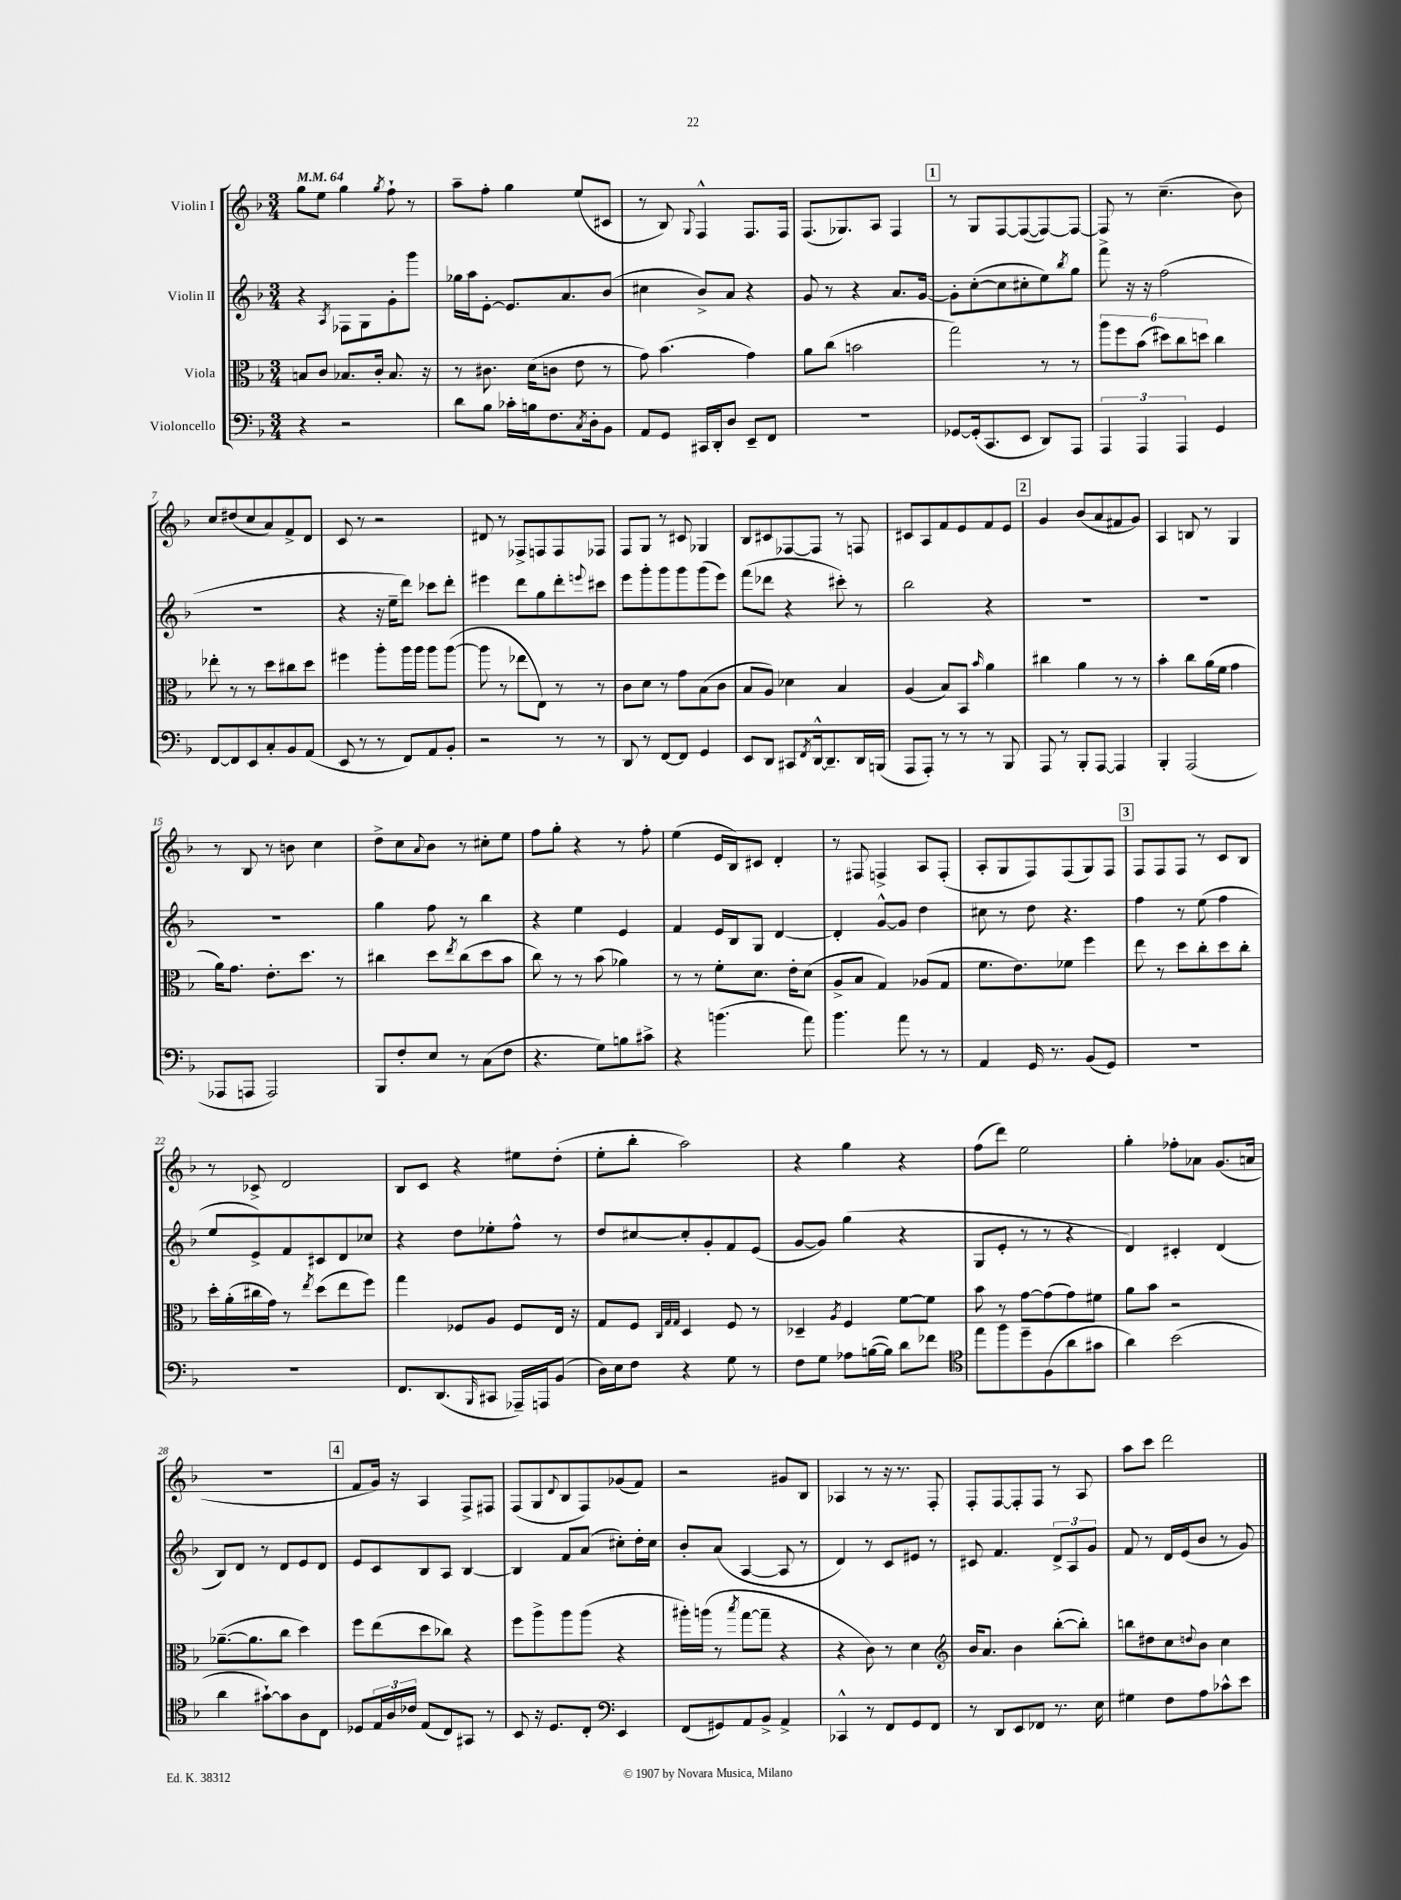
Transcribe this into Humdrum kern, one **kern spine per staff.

**kern	**kern	**kern	**kern
*staff4	*staff3	*staff2	*staff1
*clefF4	*clefC3	*clefG2	*clefG2
*k[b-]	*k[b-]	*k[b-]	*k[b-]
*M3/4	*M3/4	*M3/4	*M3/4
*MM64	*MM64	*MM64	*MM64
4r	8B	4r	8gg
.	8c	.	8ee
.	.	8qA	.
2r	8.B-	8F-	4gg
.	.	8G	.
.	16c'	.	.
.	.	.	8qgg
.	8.B-	8g'	8ff`
.	.	8ggg	8r
.	16r	.	.
=	=	=	=
8d	8r	16gg-	8aa~
.	.	16aa	.
8B-	8.c#	[8e'	8ff'
16c-'	.	8.e]	4gg
16B	(16d	.	.
8.F	8c	.	.
.	.	8.a	.
.	8e	.	(8ee
8qC	.	.	.
16D'	.	.	.
8BB-	8r	(8b-	8c#
=	=	=	=
8AA	8g)	4cc#	8r
8GG	(4.b-	.	8B-)
.	.	.	8qqG
16CC#	.	8b-^)	4F^^
16DD'	.	.	.
8D	.	8a	.
8EE~	4g)	4r	8.F
8FF	.	.	.
.	.	.	16F
=	=	=	=
2.r	8a	8g	(8.F
.	(8cc	8r	.
.	.	.	8.G-)
.	2b	4r	.
.	.	.	8A
.	.	8.a	4F
.	.	[16g	.
=	=	=	=
[8GG-	2gg)	8g']	8r
(16GG-']	.	([8cc'	8G
8.CC	.	.	.
.	.	8cc]	[8F
8EE	.	8cc#'	(8F_
8DD)	8r	8ee)	8F_)
.	.	8qbb-	.
8AAA	8r	8gg	8F_
=	=	=	=
6AAA	12aa	8fff^	8F]
.	12ff	.	.
.	.	16r	8r
6AAA	(12b-	.	.
.	.	16r	.
.	12dd#)	(2ff	(4.cc~
6AAA	12cc	.	.
.	12dd	.	.
4GG	4cc	.	.
.	.	.	8b-)
=	=	=	=
[8FF	8ee-'	2.r	8cc
8FF]	8r	.	(8dd#
8EE	8r	.	8cc
8C'	8dd	.	8a)
8BB-	8cc#	.	8f^
(8AA	8dd	.	8d
=	=	=	=
8EE	4ff#	4r	8c
8r	.	.	8r
8r	8aa'	16r	2r
.	.	16ee~	.
8FF)	16aa	8ddd)	.
.	16aa	.	.
8AA	8aa	8ccc-	.
8BB-'	([8aa	8ddd'	.
=	=	=	=
2r	8aa]	4eee#	8d#
.	8r	.	8r
.	8ee-	8ddd	8F-^
.	8E)	8gg	8F
8r	8r	8ddd'	8F
.	.	8qqeee	.
8r	8r	8ccc#	8F-
=	=	=	=
8DD	8c	8eee	8F
8r	8d	8ggg'	8G
[8FF	8r	8ggg	8r
8FF]	8g	8ggg	8c#
4GG	(8B-	(8ggg	4G-
.	8c	8eee)	.
=	=	=	=
8EE	8B-	(8fff	8B-
8DD	8A)	8ddd-	8c#
8CC#	4d-	4r	[8F-
8qFF	.	.	.
[16DD^^	.	.	8F-]
8.DD~]	.	.	.
.	4B-	8ccc#')	8r
16DD	.	8r	8F
(16BBB	.	.	.
=	=	=	=
8AAA	(4A	2bb-	8c#
8AAA')	.	.	8A
8r	8B-)	.	8f
8r	8BB-	.	8e
.	16qqb-	.	.
8r	4a	4r	8f
8BBB-	.	.	8e
=	=	=	=
8AAA	4cc#	2.r	4g
8r	.	.	.
8BBB-'	4a	.	(8b-
[8AAA	.	.	8a
4AAA]	8r	.	8f#
.	8r	.	8g)
=	=	=	=
4BBB-'	4b-'	2.r	4A
(2AAA	8cc	.	8B
.	(16a	.	8r
.	16f	.	.
.	4g	.	4G
=	=	=	=
8AAA-	16a)	2.r	8r
.	8.g	.	.
8AAA	.	.	8B-
2AAA)	8.e'	.	8r
.	.	.	8b
.	8.dd	.	.
.	.	.	4cc
.	8r	.	.
=	=	=	=
8BBB-	4cc#	4gg	8dd^
8F'	.	.	8cc
.	.	.	8qqa
8E	8dd	8ff	8b-
.	8qee	.	.
8r	(8cc#	8r	8r
(8C	8dd	4bb-	8cc#'
8F	8b-	.	8ee
=	=	=	=
4.r	8cc)	4r	8ff
.	8r	.	8gg'
.	8r	4ee	4r
8G)	(8b-	.	.
8B	4a-)	4e	8r
8c#^	.	.	8ff'
=	=	=	=
4r	8r	4f	(4ee
.	8r	.	.
(4.b	8f'	16e	16e
.	.	16B-	16B-)
.	8.d	8G	8c#
.	.	[4d	4d'
.	16e'	.	.
8a)	(8d	.	.
=	=	=	=
4.b-	8A^	4d']	8r
.	8B-	.	8F#
.	4G)	[8g^^	4F^
8a	.	8g]	.
8r	(8A-	4dd	8A
8r	8G	.	(8F'
=	=	=	=
4AA	8.f	8cc#	8A'
.	.	8r	8G
.	8.e)	.	.
16GG	.	8dd	8F)
8.r	.	.	.
.	8f-	4.r	(8F
(8BB-	4ff	.	8G)
8GG)	.	.	8F
=	=	=	=
2.r	8ee	4ff	8F
.	8r	.	8F
.	8dd	8r	8F
.	8cc'	(8ee	8r
.	8dd	4ff	8c
.	8cc'	.	8B-
=	=	=	=
2.r	16dd'	8ee	8r
.	(16a'	.	.
.	16cc#	8e^)	8c-^
.	16g)	.	.
.	8r	8f	2d
.	8qee	.	.
.	(8dd	8c#	.
.	8ee	8d	.
.	8ff)	8cc-	.
=	=	=	=
8.FF	4gg	4r	8B-
.	.	.	8c
(8.DD	.	.	.
.	8F-	8dd	4r
16qqBBB-	.	.	.
8CC#	8A	8ee-'	.
16AAA-~)	8F-	8ff^^	8ee#
16AAA	.	.	.
(8BB-	16E	8r	(8dd'
.	16r	.	.
=	=	=	=
16D)	8G	8dd	8ee'
16E	.	.	.
8F	8F	[8cc#	8bb-'
.	32qqC	.	.
.	32qqG	.	.
.	32qqG	.	.
4r	4D	8cc#']	2aa)
.	.	8g'	.
8G	8F	8f	.
8r	8r	(8e	.
=	=	=	=
8F	4D-~	[8g	4r
8G	.	8g])	.
.	8qA	.	.
8A-	4F	(4gg	4gg
([16B	.	.	.
16B])	.	.	.
8d	[8f	4r	4r
8f-	8f]	.	.
=	=	=	=
*clefC4	*	*	*
8ee	8b-	8G	(8ff
8ff	8r	8e'	8ddd)
8dd~	[8g	8r	2ee
(8F	(8g]	8r	.
8a	8g)	4r	.
8g#	8f#	.	.
=	=	=	=
4a)	8a	4d)	4gg'
.	8b-	.	.
(2b-	2r	4c#'	8ff-'
.	.	.	8a-
.	.	(4d	(8.g
.	.	.	16a
=	=	=	=
4a	([8.a-~	8B-)	2.r
.	.	8d	.
.	8.a-]	.	.
[8g#`)	.	8r	.
8g#]	8cc	8d	.
8A	4dd)	8e	.
8C	.	8d	.
=	=	=	=
8D-	8ff	8e	8f
24E	(8ee	8c	16g)
24A	.	.	.
.	.	.	16r
24c-	.	.	.
(8E	8dd	8B-	4A
8C)	8cc-)	8A	.
8GG#	4r	[4B-	8F^
8r	.	.	8F#
=	=	=	=
8BB-	8ff	4B-]	(8F
16r	8aa^	.	8G
8.D	.	.	.
.	.	.	8qqd
.	8aa	8f	8B-
8C'	(8aa	(8a	8F)
*clefF4	*	*	*
4EE	4r	8cc#')	(8g-
.	.	16dd'	8f)
.	.	16cc#	.
=	=	=	=
(8FF	16aa#')	8b-'	2r
.	(16aa	.	.
8GG#)	8r	(8a	.
.	8qbb-	.	.
8AA	[8gg	[4A	.
8BB-^	8gg~]	.	.
4AA^	4r	8A]	8g#
.	.	8r	8B-
=	=	=	=
4CC-^^	4r	4d)	4A-
8r	8c)	8r	8r
8FF	8r	8c	16r
.	.	.	8.r
8GG	4d	8e#	.
8FF	.	8r	8F'
=	=	=	=
*	*clefG2	*	*
8r	16b-	8c#	8F'
.	8.a	.	.
8DD	.	4.f	[8F
8EE	4b-	.	8F']
8FF-	.	.	8F
8.r	([8bb-'	12d^	8r
.	.	12A	.
.	8bb-'])	.	8A
.	.	12g	.
16E	.	.	.
=	=	=	=
4G#	8bb	8f	8aa
.	8dd#	8r	8ccc
8F	8cc	16d	2ddd
.	.	(16e	.
.	8qqdd	.	.
8A	8b-	8b-	.
8c-^^	4cc	8r	.
8e	.	8g)	.
==	==	==	==
*-	*-	*-	*-
